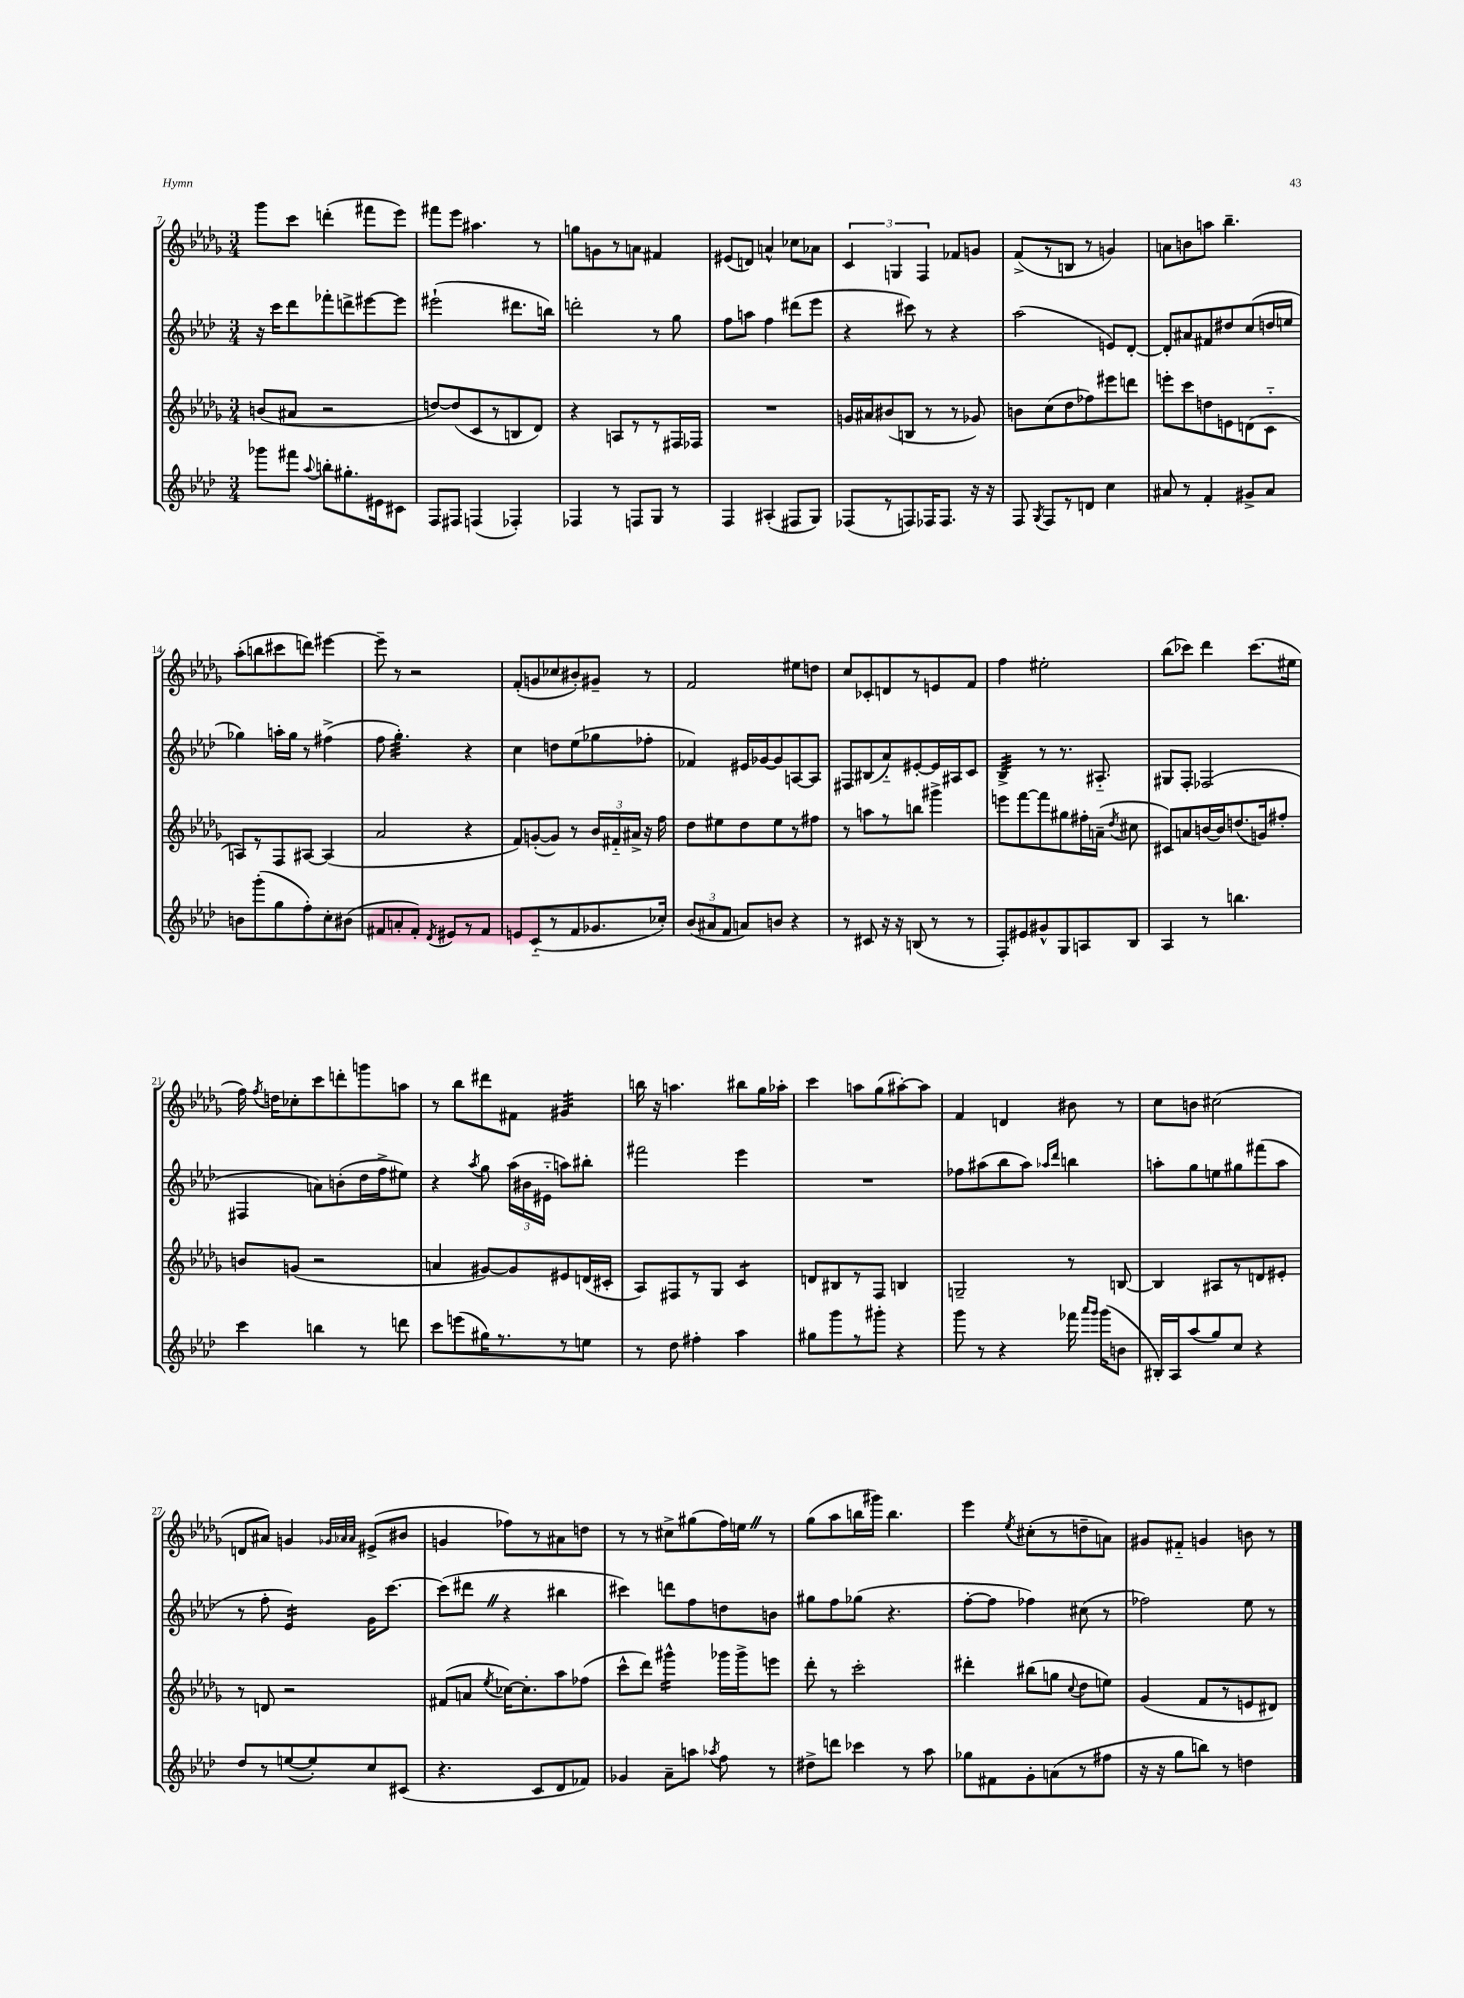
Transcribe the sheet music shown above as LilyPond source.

<<
\new StaffGroup <<
\new Staff = "s0" {
    \clef treble \key des \major \numericTimeSignature \time 3/4
    \autoBeamOff ges'''8[ c'''8] d'''4-.( fis'''8[ ees'''8]) |
    fis'''8[ ees'''8] ais''4. r8 |
    g''8[ g'8 r8 a'8] fis'4 |
    eis'8[( d'8]) a'4-^ ces''8[ aes'8] |
    \tuplet 3/2 { c'4 g4 f4 } fes'8[ g'8] |
    f'8[->( r8 b8] r8 g'4) |
    a'8[ b'8 a''8] bes''4.-- |
    aes''8[-.( b''8 cis'''8 d'''8]) eis'''4~ |
    eis'''8-- r8 r2 |
    f'8[-.( g'8 ces''8 bis'8-.) gis'8]-- r8 |
    f'2 eis''8[ d''8] |
    c''8[ ces'8-. d'8 r8 e'8 f'8] |
    f''4 eis''2-. |
    bes''8[( ces'''8]) des'''4 ces'''8.[( eis''16] |
    f''16) \acciaccatura { f''8 } d''16[ ces''8-. c'''8 d'''8-. g'''8 a''8] |
    r8 bes''8[ dis'''8 fis'8] gis'4:32 |
    b''16 r16 a''4. bis''8[ ges''16 aes''16]-. |
    c'''4 a''8[ ges''8( ais''8~-.) ais''8] |
    f'4 d'4 bis'8 r8 |
    c''8[ b'8] cis''2( |
    d'8[ ais'8]) g'4 \grace { ges'32[ aes'32 aes'32] } eis'8[->( bis'8] |
    g'4 fes''8[) r8 ais'8 d''8] |
    r8 r8 cis''8[-> gis''8( f''16) e''16] \once \override BreathingSign.text = \markup { \musicglyph "scripts.caesura.straight" } \breathe r8 |
    ges''8[( aes''8 b''16 gis'''16]) b''4. |
    ees'''4 \acciaccatura { ees''8 } cis''8[-.( r8 d''8-- a'8]) |
    gis'8[ fis'8]-_ g'4 b'8 r8 \bar "|." |
}
\new Staff = "s1" {
    \clef treble \key aes \major \numericTimeSignature \time 3/4
    \autoBeamOff r16 c'''16[ des'''8 fes'''8-. d'''8-> eis'''8~ eis'''8] |
    eis'''2-!( dis'''8.[ b''16]) |
    d'''2-. r8 g''8 |
    f''8[ a''8] f''4 dis'''8[( ees'''8] |
    r4 cis'''8) r8 r4 |
    aes''2( e'8[) des'8]~-. |
    des'8[-. ais'8 fis'8 dis''8 c''8( d''16 e''16] |
    ges''4) a''16[-. ges''16] r8 fis''4->( |
    f''8 g''4.:32-.) r4 |
    c''4 d''8[ ees''8( ges''8 fes''8]-. |
    fes'4) eis'16[ ges'16~ ges'8 a8~ a8] |
    fis8[ bis8( aes'8-_) eis'8~-. eis'16 ais16 c'8] |
    bes4:32-> r8 r8. ais8.-_ |
    gis8[ f8]-. fes2( |
    fis4 a'8[) b'8-.( des''16 f''16-> eis''8]) |
    r4 \acciaccatura { aes''8 } g''8 \tuplet 3/2 { aes''16[( bis'16 eis'16]-_ } a''8[) bis''8]-. |
    fis'''2 ees'''4 |
    R2. |
    fes''8[ ais''8( bes''8 ais''8]) \grace { aes''16[ des'''16] } b''4 |
    a''8[-. g''8 e''8 gis''8 fis'''8( a''8] |
    r8 f''8-. ees'4:16) g'16[ c'''8.]~ |
    c'''8[( dis'''8] \once \override BreathingSign.text = \markup { \musicglyph "scripts.caesura.straight" } \breathe r4 bis''4 |
    cis'''4) d'''8[ f''8 d''8 b'8] |
    gis''8[ f''8 ges''8]( r4. |
    f''8[~-. f''8] fes''4) cis''8( r8 |
    fes''2) ees''8 r8 \bar "|." |
}
\new Staff = "s2" {
    \clef treble \key des \major \numericTimeSignature \time 3/4
    \autoBeamOff b'8[( ais'8] r2 |
    d''8[~) d''8( c'8 r8 b8 des'8]) |
    r4 a8[ r8 r8 fis16 fes16] |
    R2. |
    g'16[ ais'16 bis'8( b8] r8 r8 ges'8) |
    b'8[ c''8( des''8 fes''8) eis'''8 d'''8] |
    e'''8[-. c'''8 d''8 e'8 d'8( c'8]-_ |
    a8[) r8 f8 ais8]~ ais4( |
    aes'2 r4 |
    f'8[) g'8~-.( g'8]) r8 \tuplet 3/2 { bes'16[ fis'16-_ ais'16]-> } r16 f''16 |
    des''8[ eis''8 des''8 eis''8 r8 fis''8] |
    r8 a''8[ r8 b''8] gis'''4-> |
    e'''8[ f'''8~ f'''8 gis''8 fis''16-. a'16]--( \acciaccatura { des''8 } cis''8 |
    cis'8[) a'8 b'16~ b'16 d''8.( g'16) fis''8]-. |
    b'8[ g'8]( r2 |
    a'4 gis'8[~) gis'8 eis'8 d'16( cis'16]-. |
    aes8[) fis8 r8 ges8] c'4:8 |
    d'8[ bis8 r8 f8] b4 |
    g2-- r8 b8~ |
    b4 ais8[ r8 d'8 eis'8]-. |
    r8 d'8 r2 |
    fis'8[( a'8] \acciaccatura { ees''8 } ces''16[~) ces''8.-. aes''8 fes''8]( |
    c'''8[-^ des'''8]) gis'''4:16-^ ges'''16[ ges'''16-> e'''8] |
    des'''8-. r8 c'''2-. |
    dis'''4-. bis''8[( g''8] \appoggiatura { c''8 } des''8[ e''8]) |
    ges'4( f'8[ r8 e'8 dis'8]) \bar "|." |
}
\new Staff = "s3" {
    \clef treble \key aes \major \numericTimeSignature \time 3/4
    \autoBeamOff ges'''8[ fis'''8] \appoggiatura { aes''8 } b''8[-. gis''8.-. eis'16 cis'8] |
    f8[ fis8] f4( fes4-.) |
    fes4 r8 f8[ g8] r8 |
    f4 ais4-.( fis8[ g8]) |
    fes8[( r8 f8) fes16 fes8.] r16 r16 |
    f8 \acciaccatura { g8 } f8[ r8 d'8] c''4 |
    ais'8 r8 f'4-. gis'8[-> ais'8] |
    b'8[ g'''8-.( g''8 f''8-.) c''8-. bis'8]( |
    fis'8[ a'8-. fis'8]-.) \acciaccatura { des'8 } eis'8[ r8 fis'8] |
    e'8[ c'8-_( r8 f'8 ges'8. ces''16]-.) |
    \tuplet 3/2 { bes'8[( ais'8 f'8] } a'8[) b'8] r4 |
    r8 cis'8 r16 r16 b8( r8 r8 |
    f8[-.) eis'8 gis'8-^ g8 a8 bes8] |
    aes4 r8 b''4. |
    c'''4 b''4 r8 d'''8 |
    c'''8[ e'''8( gis''16) r8. r8 e''8] |
    r8 des''8 fis''4-. aes''4 |
    gis''8[ g'''8 r8 gis'''8]-. r4 |
    g'''8 r8 r4 fes'''16 \grace { aes'''16[ g'''16] } g'''16[( b'8] |
    bis16[-.) aes16 aes''8( g''8) c''8] r4 |
    des''8[ r8 e''8~( e''8-.) c''8 cis'8]( |
    r4. c'8[ des'8 fes'8]) |
    ges'4 aes'8[-- a''8] \acciaccatura { aes''8 } f''8 r8 |
    dis''8[-> d'''8] ces'''4 r8 aes''8 |
    ges''8[ fis'8 g'8-. a'8( r8 fis''8] |
    r16 r16 g''8[ b''8]) r8 d''4 \bar "|." |
}
>>
>>
\layout { \context { \Score currentBarNumber = #7 } }
